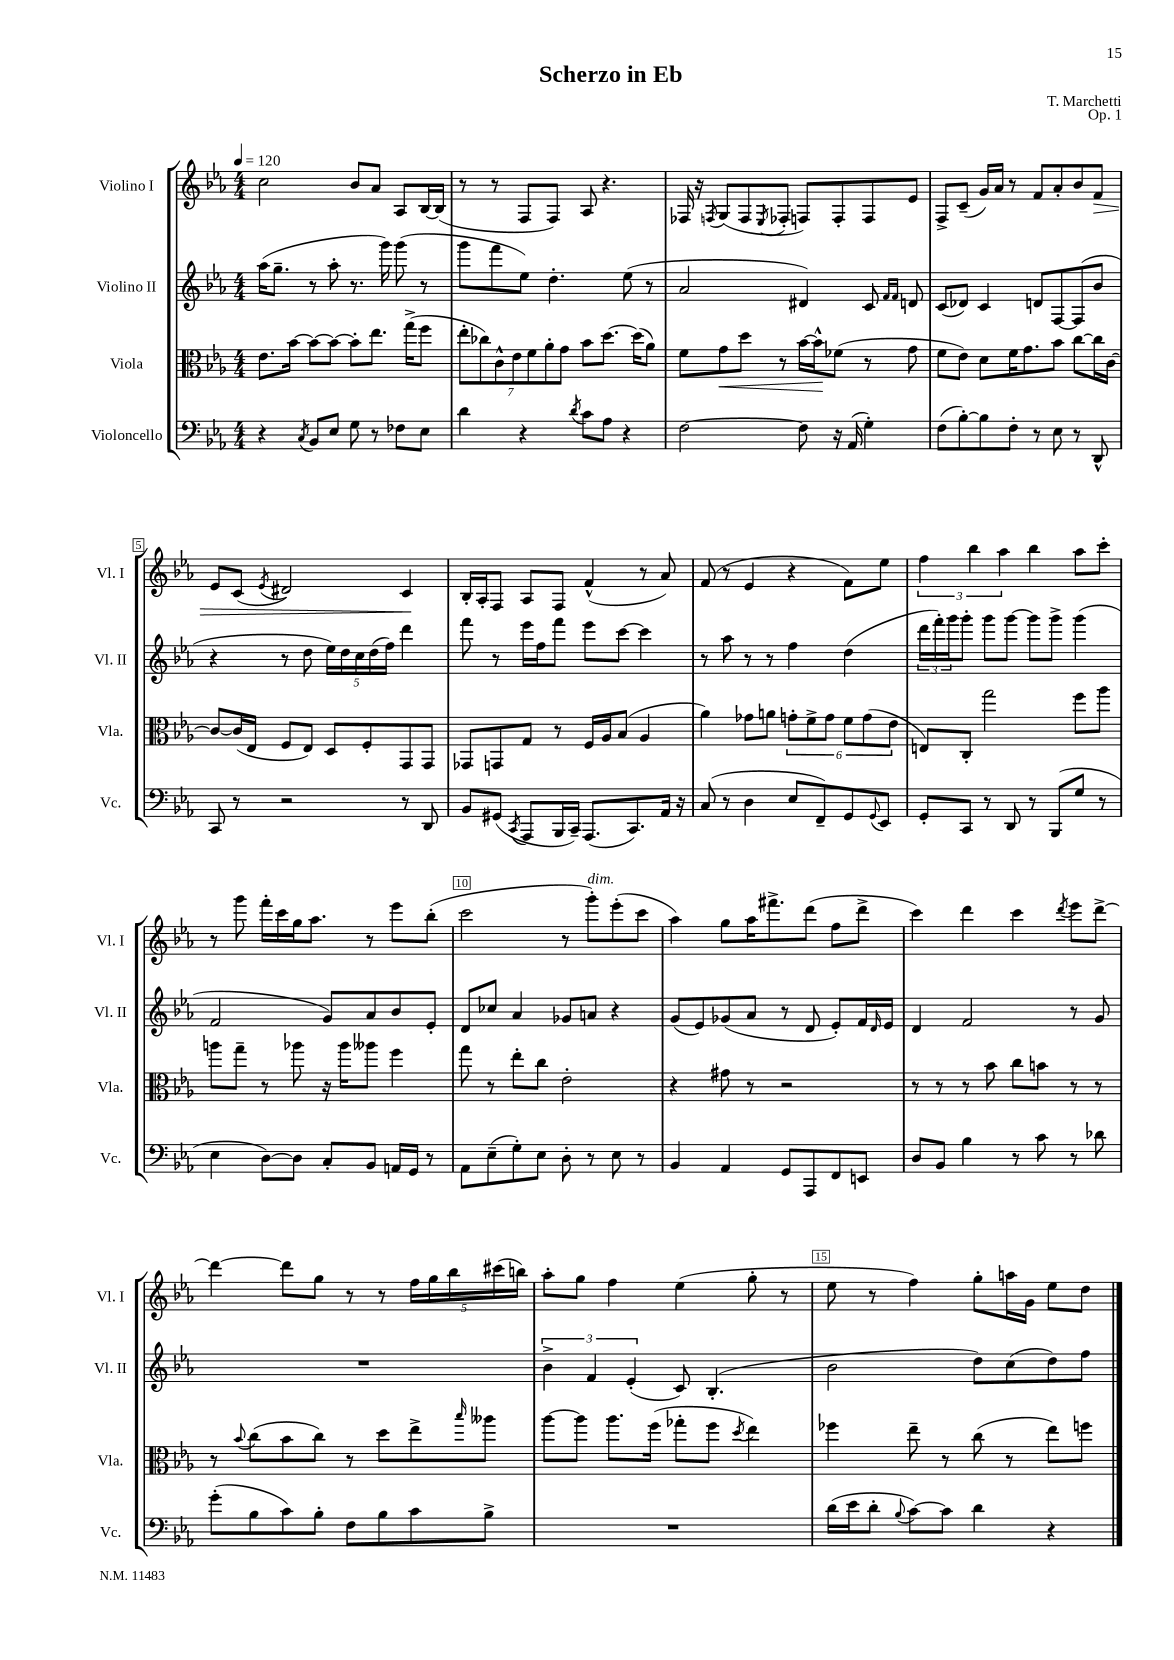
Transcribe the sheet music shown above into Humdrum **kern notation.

**kern	**kern	**kern	**kern
*staff4	*staff3	*staff2	*staff1
*clefF4	*clefC3	*clefG2	*clefG2
*k[b-e-a-]	*k[b-e-a-]	*k[b-e-a-]	*k[b-e-a-]
*M4/4	*M4/4	*M4/4	*M4/4
*MM120	*MM120	*MM120	*MM120
4r	8.e-\L	(16aa-\LK	2cc\
.	.	8.gg~\J	.
.	[16b-\Jk	.	.
8qC/	.	.	.
8BB-/L	8b-\_L	8r	.
8E-/J	8b-\_J	8aa-'\	.
8G\	8b-'\]L	8.r	8b-/L
8r	8.ee-\J	.	8a-/J
.	.	16ggg\)	.
8F-\L	.	(8ggg\	8A-/L
.	(16gg^\LK	.	.
8E-\J	8ff\J	8r	[16B-/L
.	.	.	(16B-/]JJ
=	=	=	=
4d\	14ee-'\L	8ggg\L	8r
.	14cc-\)	.	.
.	.	8fff\	8r
.	14c^^\	.	.
.	14e-\	.	.
4r	.	8ee-\J)	8F/L
.	14f\	.	.
.	14a-'\	.	.
.	.	4.dd'\	8F/J)
.	14g\J	.	.
8qd/	.	.	.
8c\L	8b-\L	.	8A-/
8A-\J	[8.dd\J	.	4.r
4r	.	(8ee-\	.
.	(16dd\]LK	.	.
.	8a-\J)	8r	.
=	=	=	=
[2F\	8f\L	2a-/	16F-/
.	.	.	16r
.	.	.	8qF/
.	8g\	.	(8G/L
.	8dd\J	.	8F/
.	.	.	8qE-/
.	8r	.	8F-'/J
8F\]	[16b-\LL	4d#/)	8F/L)
.	16b-^^\]J	.	.
16r	(8f-\J	.	8F'/
(16AA-/	.	.	.
4G'\)	8r	8c/	8F/
.	.	16qqf/LL	.
.	.	16qqf/JJ	.
.	8g\	8d/	8e-/J
=	=	=	=
(8F\L	8f\L	(8c/L	8F^/L
[8B-'\)	8e-\J)	8d-/J)	(8c~/J
8B-\]	8d\L	4c/	16g/LL)
.	.	.	16a-/JJ
8F'\J	16f\K	.	8r
.	8.g\	.	.
8r	.	8d/L	8f/L
8E-\	8b-\J	[8F/	8a-'/
8r	[8cc\L	(8F/]	8b-/
8DD^^/	16cc\]L	8b-/J	8f/J
.	[16c\JJ	.	.
=	=	=	=
8CC/	8c/_L	4r	8e-/L
8r	(16c/]L	.	(8c/J
.	16E-/JJ	.	.
.	.	.	8qe-/
2r	8F/L	8r	2d#/)
.	8E-/J)	8dd\	.
.	8D/L	20ee-\LL)	.
.	.	20dd\	.
.	.	20cc\	.
.	8F'/	.	.
.	.	(20dd\	.
.	.	20ff\JJ)	.
8r	8GG/	4ddd\	4c/
8DD/	8GG/J	.	.
=	=	=	=
8BB-/L	8GG-/L	8fff\	16B-'/LL
.	.	.	16A-'/J
(8GG#/J	8GG/	8r	8F/J
8qCC/	.	.	.
8AAA-/L	8G/J	16eee-\LL	8A-/L
.	.	16ff\J	.
16BBB-/L	8r	8fff\J	8F/J
16CC~/JJ)	.	.	.
(8.AAA-/L	16F/LL	8eee-\L	(4f^^/
.	16A-/J	.	.
.	(8B-/J	[8ccc\J	.
8.CC/)	.	.	.
.	4A-/	4ccc\]	8r
16AA-/Jk	.	.	8a-/)
16r	.	.	.
=	=	=	=
(8C/	4a-\)	8r	(8f/
8r	.	8aa-\	8r
4D\	8g-\L	8r	4e-/
.	8a\J	8r	.
8E-/L	12g'\L	4ff\	4r
.	12f^\	.	.
8FF~/)	.	.	.
.	12g\J	.	.
8GG/	12f\L	(4dd\	8f\L)
.	(12g\	.	.
8qqGG/	.	.	.
8EE-/J	.	.	8ee-\J
.	12e-\J	.	.
=	=	=	=
8GG'/L	8E/L)	24ddd\LL	6ff\
.	.	24fff'\)	.
.	.	24ggg\J	.
8CC/J	8C'/J	8ggg'\J	.
.	.	.	6bb-\
8r	2gg\	8ggg\L	.
.	.	.	6aa-\
8DD/	.	[8ggg\J	.
8r	.	8ggg\]L	4bb-\
(8BBB-/L	.	8ggg^\J	.
8G/J	8ff\L	(4ggg\	8aa-\L
8r	8aa-\J	.	8ccc'\J
=	=	=	=
4E-\	8aa\L	2f/	8r
.	8gg~\J	.	8ggg\
[8D\L)	8r	.	16fff'\LL
.	.	.	16ccc\
8D\]J	8aa-\	.	16gg\J
.	.	.	8.aa-\J
8C'/L	16r	8g/L)	.
.	16aa-\LK	.	.
8BB-/J	8aa--\J	8a-/	8r
16AA/LL	4ff\	8b-/	8eee-\L
16GG/JJ	.	.	.
8r	.	8e-'/J	(8bb-'\J
=	=	=	=
8AA-\L	8gg\	8d/L	2ccc\
(8E-~\	8r	8cc-/J	.
8G'\)	8ee-'\L	4a-/	.
8E-\J	8cc\J	.	.
8D'\	2e-'\	8g-/L	8r
8r	.	8a/J	8ggg'\L)
8E-\	.	4r	(8eee-'\
8r	.	.	8ccc\J
=	=	=	=
4BB-/	4r	(8g/L	4aa-\)
.	.	8e-/)	.
4AA-/	8g#\	(8g-/	8gg\L
.	8r	8a-/J	16aa-\K
.	.	.	8.fff#^\
8GG/L	2r	8r	.
8AAA-/	.	8d/	(8ddd\J
8FF/	.	8e-'/L)	8ff\L
8EE/J	.	16f/L	8ddd^\J
.	.	16qqd/	.
.	.	16e-/JJ	.
=	=	=	=
8D/L	8r	4d/	4ccc\)
8BB-/J	8r	.	.
4B-\	8r	2f/	4ddd\
.	8b-\	.	.
8r	8cc\L	.	4ccc\
8c\	8b\J	.	.
.	.	.	8qddd/
8r	8r	8r	8eee-\L
8d-\	8r	8g/	[8ddd^\J
=	=	=	=
(8g'\L	8r	1r	4ddd\_
.	8qqb-/	.	.
8B-\	(8cc\L	.	.
8c\)	8b-\	.	8ddd\]L
8B-'\J	8cc\J)	.	8gg\J
8F\L	8r	.	8r
8B-\	8dd\L	.	8r
8c\	8ee-^\	.	20ff\LL
.	.	.	20gg\
.	.	.	20bb-\
.	16qqbb-/	.	.
8B-^\J	8aa--\J	.	.
.	.	.	(20ccc#\
.	.	.	20bb\JJ)
=	=	=	=
1r	[8aa-\L	6b-^\	8aa-'\L
.	8aa-\]J	.	8gg\J
.	.	6f/	.
.	8.aa-\L	.	4ff\
.	.	(6e-'/	.
.	(16ff\Jk	.	.
.	8gg-'\L	8c/)	(4ee-\
.	8ff\J	(4.B-'/	.
.	8qdd/	.	.
.	4ee-\)	.	8gg'\
.	.	.	8r
=	=	=	=
(16d\LL	4ff-\	2b-\	8ee-\
16e-\J	.	.	.
8d'\J	.	.	8r
8qqB-/	.	.	.
[8c\L)	8ee-~\	.	4ff\)
8c\]J	8r	.	.
4d\	(8cc\	8dd\L)	8gg'\L
.	8r	(8cc\	16aa\L
.	.	.	16g\JJ
4r	8ee-\L)	8dd\)	8ee-\L
.	8ff\J	8ff\J	8dd\J
==	==	==	==
*-	*-	*-	*-
